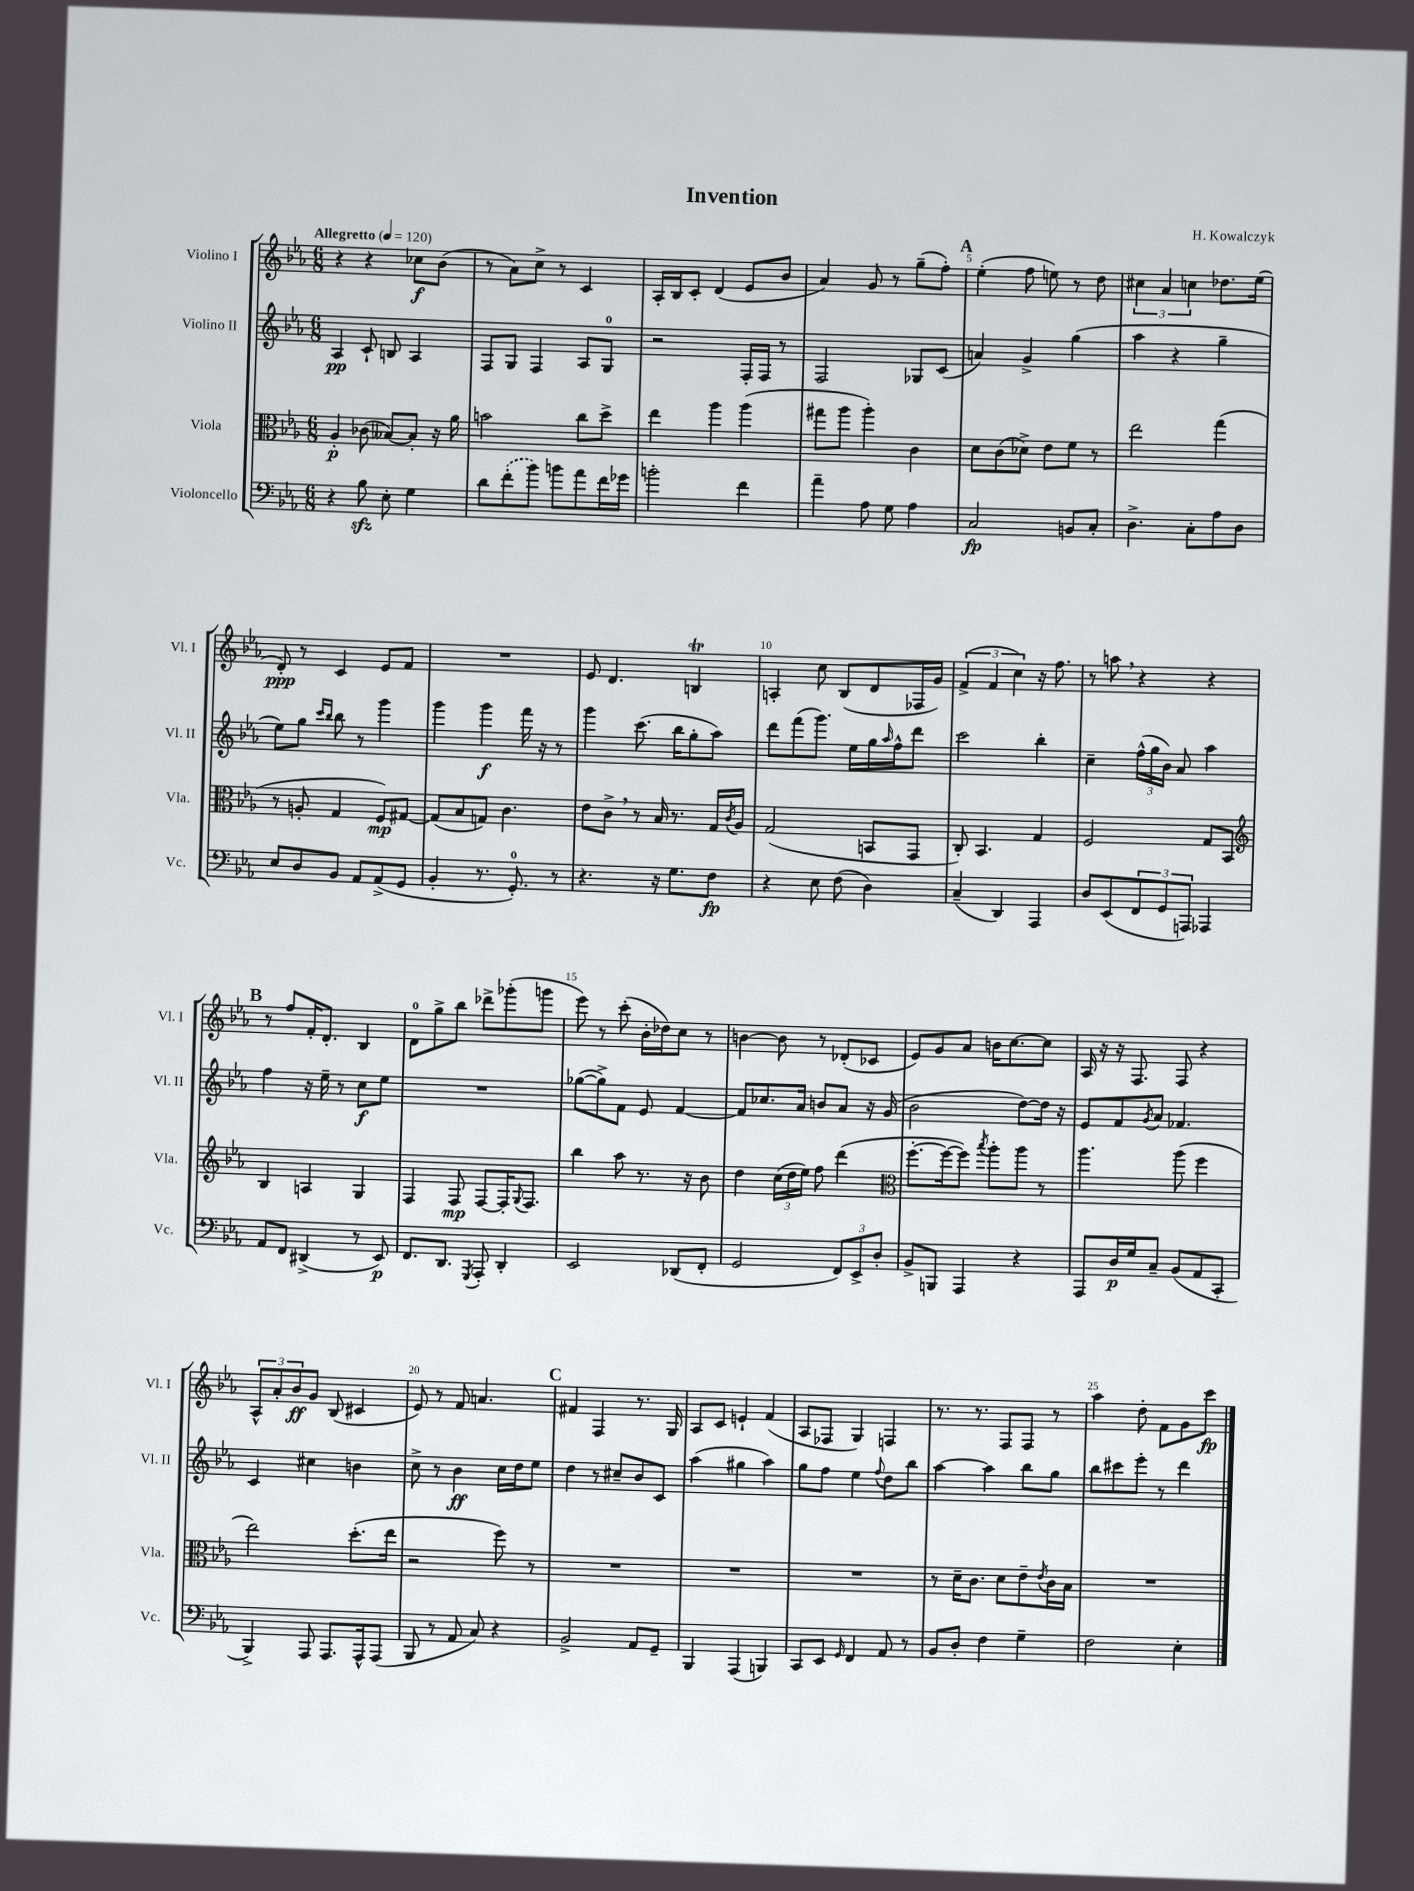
\header { title = "Invention" composer = "H. Kowalczyk" }
<<
\new StaffGroup <<
\new Staff = "s0" \with { instrumentName = "Violino I" shortInstrumentName = "Vl. I" } {
    \clef treble \key ees \major \numericTimeSignature \time 6/8 \tempo "Allegretto" 4 = 120
    r4 r4 ces''8\f bes'8( |
    r8 aes'8) c''8-> r8 c'4 |
    aes16-. bes16 c'8-. d'4( ees'8 bes'8 |
    aes'4) g'8 r8 g''8--( f''8-.) |
    \mark \markup { \bold "A" } ees''4-.( f''8 e''8) r8 d''8 |
    \tuplet 3/2 { cis''4 aes'4 c''4 } des''8. ees''16( |
    d'8-.\ppp) r8 c'4 ees'8 f'8 |
    R2. |
    ees'8 d'4. b4\trill |
    a4-. c''8 bes8( d'8 fes16 g'16) |
    \tuplet 3/2 { f'4->( f'4 c''4) } r16 f''8. |
    r8 a''8 \breathe r4 r4 |
    \mark \markup { \bold "B" } r8 f''8 f'16-. d'8.-. bes4 |
    d'8-0 g''8-> bes''8 des'''8-> ges'''8-.( g'''8 |
    ees'''8) r8 c'''8-.( bes'16-. des''16) c''8 r8 |
    b'4~ b'8 r8 des'8-.( ces'8 |
    ees'8) g'8 aes'8 b'16 c''8.~ c''8 |
    aes16 r16 r16 f8. f8 r4 |
    \tuplet 3/2 { aes8-^ aes'8-. bes'8\ff } g'8 bes8( cis'4 |
    ees'8) r8 f'8 a'4. |
    \mark \markup { \bold "C" } fis'4 f4 r8. g16 |
    aes8 c'8 e'4-! f'4( |
    aes8 fes8 g4) f4 |
    r8. r8. f8 f8 r8 |
    aes''4 d''8-. f'8 g'8 c'''8\fp \bar "|." |
}
\new Staff = "s1" \with { instrumentName = "Violino II" shortInstrumentName = "Vl. II" } {
    \clef treble \key ees \major \numericTimeSignature \time 6/8
    aes4\pp c'8-! b8 aes4 |
    f8 g8 f4 aes8 g8-0 |
    r2 f16-. f16 r8 |
    f2 ges8 c'8( |
    \mark \markup { \bold "A" } a'4) g'4-> g''4( |
    aes''4 r4 g''4-- |
    ees''8) g''8 \grace { c'''16 bes''16 } bes''8 r8 g'''4 |
    g'''4 g'''4\f f'''16 r16 r8 |
    g'''4 c'''8.( bes''16 g''8-. aes''8) |
    d'''8 f'''8( g'''8.) ees''16 g''16 \grace { aes''16 } f''16-^ d'''8 |
    c'''2 bes''4-. |
    c''4-- \tuplet 3/2 { f''16-^( g''16 bes'16) } aes'8 aes''4 |
    \mark \markup { \bold "B" } f''4 r16 ees''16-- r8 c''8\f ees''8 |
    R2. |
    ges''8~( ges''8->) f'8 ees'8 f'4~ |
    f'8 ces''8. aes'16 b'8 aes'8 r16 g'16( |
    bes'2 d''8~) d''16 r16 |
    ees'8 f'8 \acciaccatura { g'8 } aes'8 fes'4. |
    c'4 cis''4 b'4 |
    c''8-> r8 bes'4\ff c''16 d''16 ees''8 |
    \mark \markup { \bold "C" } d''4 r8 cis''8-- bes'8 c'8 |
    aes''4( gis''4 aes''4) |
    g''8 f''8 ees''4 \appoggiatura { f''8 } d''8 bes''8 |
    aes''4~ aes''4 bes''8 g''8 |
    bes''8 cis'''8 ees'''8-. r8 d'''4 \bar "|." |
}
\new Staff = "s2" \with { instrumentName = "Viola" shortInstrumentName = "Vla." } {
    \clef alto \key ees \major \numericTimeSignature \time 6/8
    aes4-.\p ces'8( beses8~) beses8-. r16 aes'16 |
    b'2 c''8 d''8-> |
    ees''4 aes''4 aes''4( |
    gis''8 aes''8 aes''4-.) c'4 |
    \mark \markup { \bold "A" } d'8 c'8( des'8->) ees'8 f'8 r8 |
    ees''2 g''4( |
    r8 a8-. g4 f8\mp) gis8~ |
    gis8( bes8 g8) c'4. |
    ees'8 c'8-> \breathe r8 bes16 r8. g16 \acciaccatura { c'8 } aes16 |
    g2( b,8 g,8 |
    c8-.) bes,4. g4 |
    f2 g8 bes,8 |
    \mark \markup { \bold "B" } \clef treble bes4 a4 g4 |
    f4 f8\mp f8~ f16-. \appoggiatura { g8 } f8. |
    bes''4 aes''8 r8. r16 bes'8 |
    d''4 \tuplet 3/2 { c''16( d''16 ees''16) } f''8 d'''4( |
    \clef alto f''8.~-. f''16~ f''8) \acciaccatura { bes''8 } aes''8-. aes''8 r8 |
    aes''4. aes''8( f''4 |
    ees''2) d''8.-.( ees''16 |
    r2 f''8) r8 |
    \mark \markup { \bold "C" } R2. |
    R2. |
    R2. |
    r8 d'16-- c'8. d'8 ees'8-- \acciaccatura { ees'8 } c'16 bes16 |
    R2. \bar "|." |
}
\new Staff = "s3" \with { instrumentName = "Violoncello" shortInstrumentName = "Vc." } {
    \clef bass \key ees \major \numericTimeSignature \time 6/8
    r4 bes8\sfz ees8-. g4 |
    d'8 \once \slurDashed f'8-.( bes'8) b'8 aes'8 f'16 ges'16 |
    b'2-. f'4 |
    aes'4-- aes8 g8 aes4 |
    \mark \markup { \bold "A" } c2\fp b,8 c8-. |
    d4.-> c8-. aes8 d8 |
    ees8 d8 bes,8 aes,8 aes,8->( g,8 |
    bes,4-. r8. g,8.-0-.) r8 |
    r4. r16 g8. f8\fp |
    r4 ees8 f8( d4) |
    c4--( d,4) aes,,4 |
    d8 ees,8( \tuplet 3/2 { f,8 g,8 a,,8) } aes,,4 |
    \mark \markup { \bold "B" } aes,8 f,8 dis,4->( r8 ees,8\p) |
    f,8. d,8. \acciaccatura { g,,8 } aes,,8-. d,4-. |
    ees,2 des,8( f,8-. |
    g,2 \tuplet 3/2 { f,8) ees,8-> d8-. } |
    bes,8-> b,,8 aes,,4 r4 |
    aes,,8 d16\p g16 c8-- bes,8( aes,8 c,8-. |
    bes,,4->) aes,,8 aes,,8. aes,,16-^ aes,,8( |
    bes,,8 r8 aes,8 c8) r4 |
    \mark \markup { \bold "C" } bes,2-> aes,8 g,8-- |
    bes,,4 aes,,4( b,,4) |
    c,8 ees,8 \grace { g,16 } f,4 aes,8 r8 |
    bes,8 d8-. f4 g4-- |
    f2 ees4-. \bar "|." |
}
>>
>>
\layout { \context { \Score \override BarNumber.break-visibility = ##(#f #t #t) barNumberVisibility = #(every-nth-bar-number-visible 5) } }
